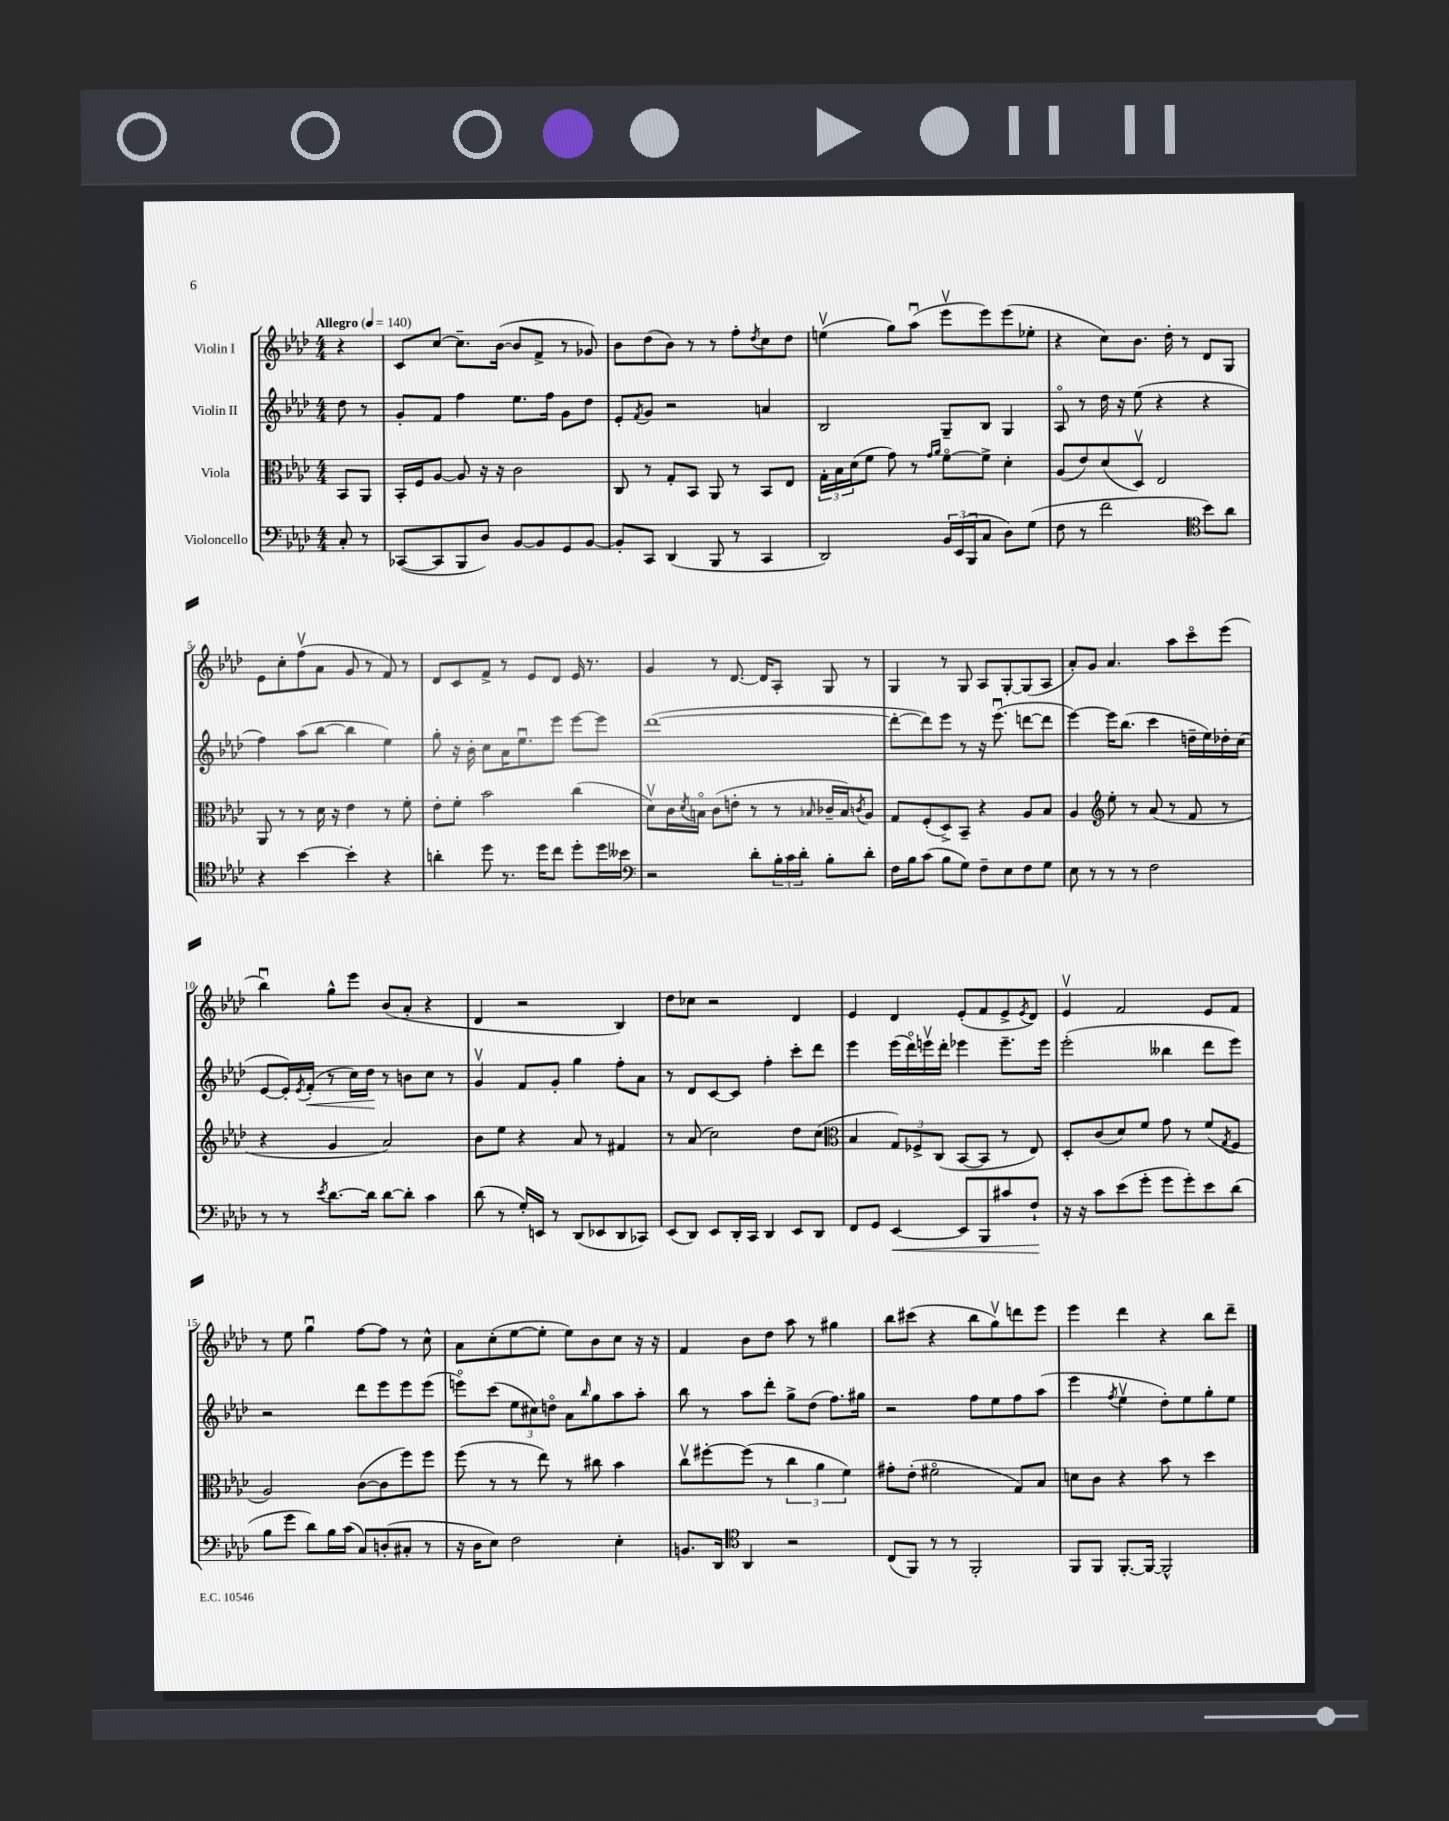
<<
\new StaffGroup <<
\new Staff = "s0" \with { instrumentName = "Violin I" } {
    \clef treble \key aes \major \numericTimeSignature \time 4/4 \partial 4 \tempo "Allegro" 4 = 140
    r4 |
    c'8 c''8~ c''8.-- bes'16~( bes'8 f'8-> r8 ges'8) |
    bes'8 des''8( bes'8) r8 r8 f''8-. \acciaccatura { des''8 } c''8 des''8 |
    e''4\upbow( g''8) aes''8\downbow( ees'''8\upbow ees'''8) ees'''8( ees''8-. |
    r4 c''8) bes'8. des''16-. r8 des'8 g8 |
    ees'8 c''8-. f''8\upbow( aes'8 g'8 r8 f'8) r8 |
    des'8 c'8 f'8-> r8 ees'8 des'8 ees'16 r8. |
    g'4 r8 des'8.~ des'16 aes8-. g8 r8 |
    g4 r8 g8 aes8 g8~-. g8( aes8 |
    aes'8-.) g'8 aes'4. aes''8 c'''8\flageolet ees'''8( |
    bes''4\downbow) g''8-^ ees'''8 bes'8( aes'8-. r4 |
    des'4 r2 bes4) |
    des''8 ces''8 r2 des'4 |
    ees'4 des'4 ees'8-.( f'8 ees'8-> \acciaccatura { ees'8 } des'8) |
    ees'4\upbow f'2 ees'8 f'8 |
    r8 ees''8 g''4\downbow f''8~ f''8 r8 c''8-^ |
    aes'8 c''8-.( ees''8~ ees''8-. ees''8) bes'8 c''8 r16 r16 |
    f'4 bes'8 des''8 aes''8 r8 gis''4 |
    bes''8 cis'''8( r4 bes''8 g''8\upbow) d'''8 ees'''8 |
    ees'''4 des'''4 r4 bes''8 des'''8-- \bar "|." |
}
\new Staff = "s1" \with { instrumentName = "Violin II" } {
    \clef treble \key aes \major \numericTimeSignature \time 4/4 \partial 4
    des''8 r8 |
    g'8-. f'8 f''4 ees''8. f''16 g'8 des''8 |
    ees'8-. \acciaccatura { f'8 } g'8 r2 a'4 |
    bes2 g8-- bes8 g4 |
    aes8\flageolet r8 des''16 r16 ees''8( r4 r4 |
    f''4) aes''8( bes''8~ bes''4 ees''4) |
    g''8-. r16 bes'16-. c''8 aes'16 ees''8.\downbow ees'''8 ees'''8~ ees'''8 |
    des'''1~( |
    des'''8~-. des'''8) ees'''8 r8 r16 ees'''8.\downbow( d'''8~ d'''8 |
    ees'''4~) ees'''16 bes''8.( c'''4 d''16-- ees''16) des''16-. c''16( |
    ees'8~ ees'16-.) \acciaccatura { ees'8 } f'16-.\<( r8 c''16) des''16\! r8 b'8 c''8 r8 |
    g'4\upbow f'8 g'8-. g''4 f''8-. aes'8 |
    r8 des'8 c'8~ c'8 f''4-. c'''8-. des'''8 |
    ees'''4 ees'''16( des'''16\flageolet) e'''16\upbow des'''16-. ees'''4 ees'''8.-- ees'''16 |
    ees'''2-.( beses''4 des'''8 ees'''8) |
    r2 des'''8 ees'''8 ees'''8 ees'''8( |
    e'''8\flageolet) c'''8( \tuplet 3/2 { ees''8 cis''8) d''8\flageolet } aes'8 \grace { bes''16 } g''8 aes''8 aes''8-. |
    bes''8 r8 aes''8 des'''8-. g''8-> des''8( f''8.) gis''16 |
    r2 f''8 ees''8 f''8 aes''8( |
    ees'''4 \acciaccatura { f''8 } ees''4\upbow des''8-.) ees''8 g''8-. ees''8 \bar "|." |
}
\new Staff = "s2" \with { instrumentName = "Viola" } {
    \clef alto \key aes \major \numericTimeSignature \time 4/4 \partial 4
    bes,8 aes,8 |
    bes,16-. f16 aes8~ aes8 r16 r16 c'2 |
    c8 r8 g8-. bes,8 aes,8 r8 bes,8 ees8 |
    \tuplet 3/2 { g16-. bes16 des'16( } f'8 g'8) r8 \grace { g'16 aes'16 } f'8~\flageolet f'8-> des'4-. |
    aes8( ees'8) des'8( des8\upbow) ees2 |
    aes,8 r8 r8 des'16 r16 ees'4 r8 f'8-. |
    ees'8-. f'8-. bes'2 c''4( |
    des'8\upbow) c'16 \acciaccatura { des'8 } b16\flageolet c'8( e'8-. r8 r8 \grace { bes16 } ces'16-- bes16) \acciaccatura { c'8 } aes8 |
    g8 f8-.( des8->) bes,8-- r4 aes8 bes8 |
    aes4 \clef treble ees''8-. r8 aes'8( r8 f'8 r8 |
    r4 g'4 aes'2) |
    bes'8 ees''8 r4 aes'8 r8 fis'4 |
    r8 aes'8( c''2) des''8 c''8( |
    \clef alto bes4 \tuplet 3/2 { g8) fes8-> c8( } bes,8~ bes,8 r8 ees8) |
    des8-. c'8( des'8) f'8 g'8 r8 f'8( \acciaccatura { g8 } f8 |
    aes2) c'8~( c'8 f''8) f''8 |
    f''8( r8 r8 ees''8) r8 cis''8 bes'4 |
    c''8\upbow fis''8~-. fis''8( r8 \tuplet 3/2 { c''4 aes'4 f'4) } |
    gis'8-. ees'8-.( fis'2\flageolet g8) bes8 |
    d'8 c'8 r4 bes'8 r8 des''4 \bar "|." |
}
\new Staff = "s3" \with { instrumentName = "Violoncello" } {
    \clef bass \key aes \major \numericTimeSignature \time 4/4 \partial 4
    c8-. r8 |
    ces,8~( ces,8 bes,,8 des8) bes,8~ bes,8 g,8 bes,8~ |
    bes,8-. c,8 des,4( bes,,8 r8 c,4 |
    des,2) \tuplet 3/2 { bes,16 ees,16( bes,,16 } c8 des8) g8( |
    f8 r8 f'2 \clef tenor bes'8) aes'8 |
    r4 bes'4~ bes'4-. r4 |
    a'4-. des''8 r8. des''16 c''8 des''8-. des''16 beses'16 |
    \clef bass r2 des'8-. \tuplet 3/2 { bes16-. c'16 des'16-. } bes8-. des'8-. |
    f16 bes16 c'8( bes8 g8) f8-- ees8 f8 g8 |
    ees8 r8 r8 r8 f2 |
    r8 r8 \acciaccatura { ees'8 } des'8.~ des'16 des'8~ des'8-. c'4 |
    des'8( r8 g16-.) e,16 r8 des,8( ees,8 des,8 ces,8) |
    ees,8( des,8) ees,8 des,16-. c,16 des,4 ees,8 des,8 |
    f,8 g,8 ees,4~\< ees,8 bes,,8 cis'8 f8-!\! |
    r16 r16 c'8 ees'8( g'8-. g'8 g'8-.) ees'8 des'8( |
    bes8 g'8 des'8) bes16 c'16( c8) d8-.( cis8-. r8 |
    r16 des16 ees8) f2 ees4-. |
    b,8. des,16 \clef tenor aes,4 r2 |
    c8( f,8) r8 r8 f,2-. |
    f,8 f,8 f,8.~-. f,16~ f,2-^ \bar "|." |
}
>>
>>
